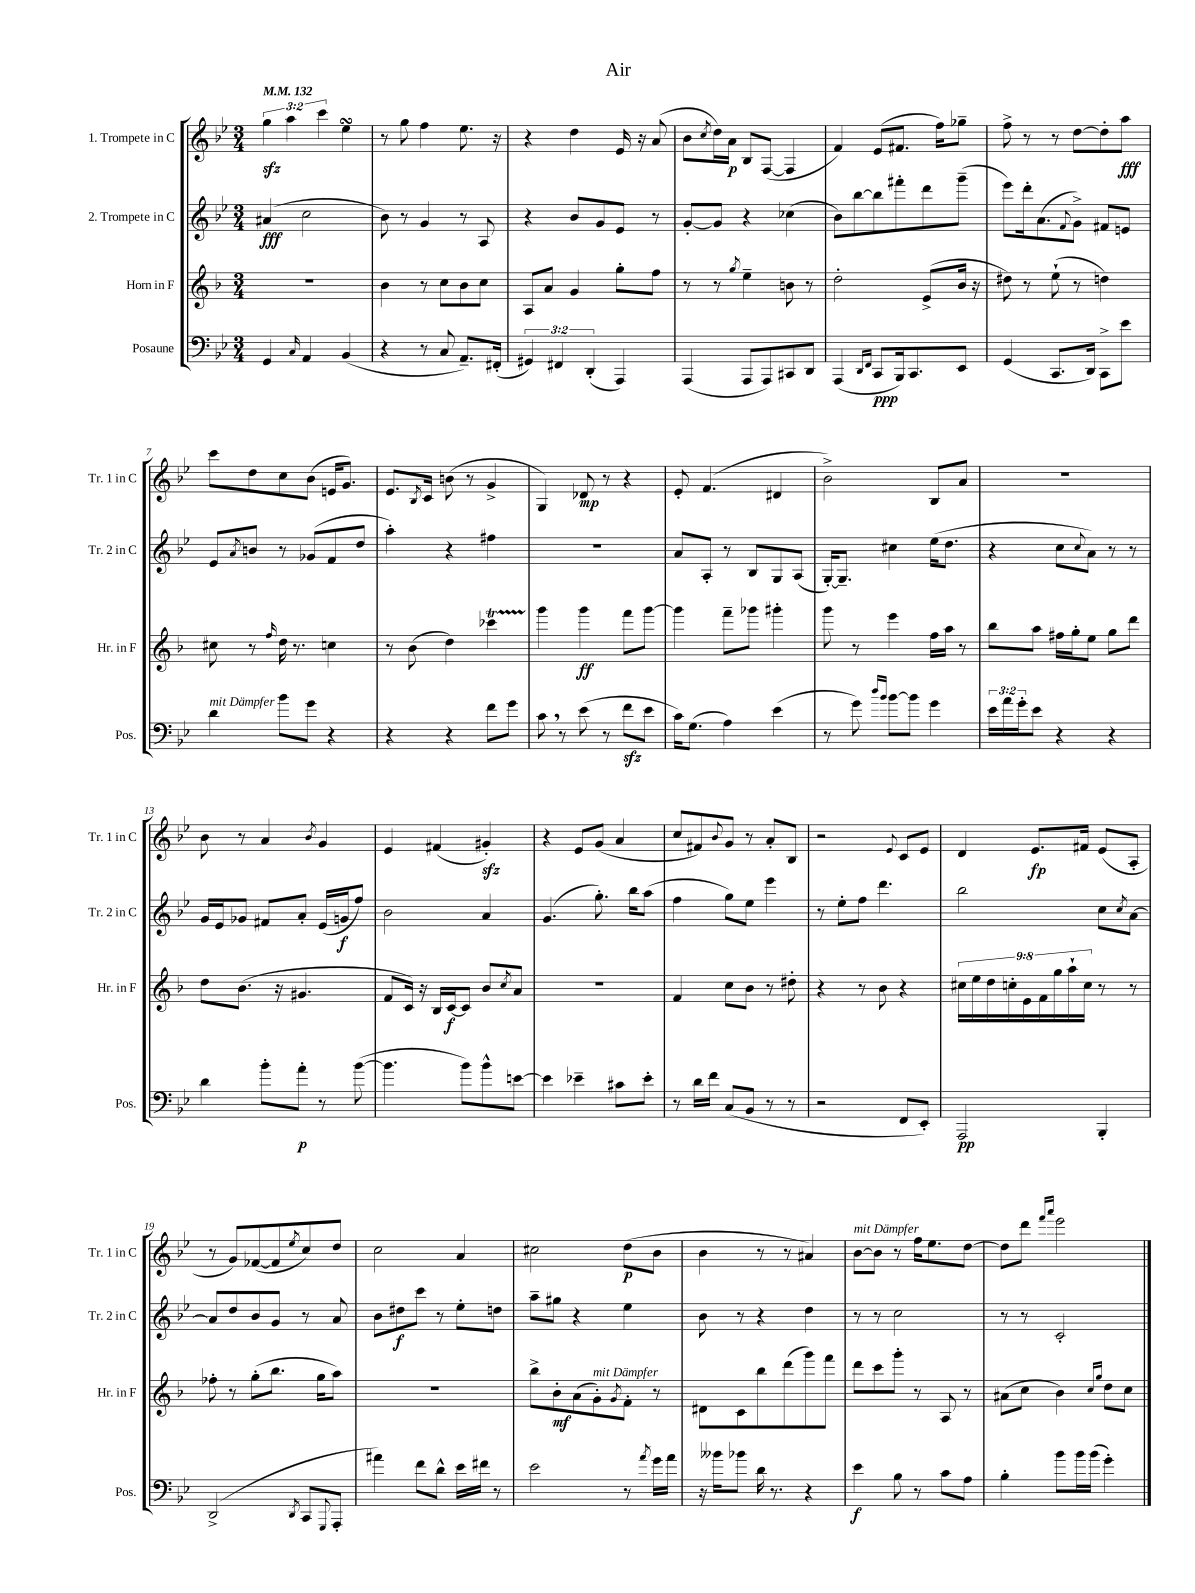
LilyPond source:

\header { title = "Air" }
<<
\new StaffGroup <<
\new Staff = "s0" \with { instrumentName = "1. Trompete in C" shortInstrumentName = "Tr. 1 in C" } {
    \clef treble \key bes \major \numericTimeSignature \time 3/4 \override Staff.TupletNumber.text = #tuplet-number::calc-fraction-text \tempo 4 = 132
    \tuplet 3/2 { g''4\sfz a''4 c'''4 } ees''4\turn |
    r8 g''8 f''4 ees''8. r16 |
    r4 d''4 ees'16 r16 a'8( |
    bes'8 \acciaccatura { c''8 } d''16) a'16\p bes8 f8~( f4 |
    f'4) ees'8( fis'8. f''16) ges''8-- |
    f''8-> r8 r8 d''8~ d''8-. a''8\fff |
    c'''8 d''8 c''8 bes'8( e'16 g'8.) |
    ees'8. \acciaccatura { bes8 } c'16 b'8( r8 g'4-> |
    g4) des'8\mp r8 r4 |
    ees'8-. f'4.( dis'4 |
    bes'2->) bes8 a'8 |
    R2. |
    bes'8 r8 a'4 \acciaccatura { bes'8 } g'4 |
    ees'4 fis'4( gis'4-.\sfz) |
    r4 ees'8 g'8( a'4 |
    c''8 fis'8) \appoggiatura { bes'8 } g'8 r8 a'8-. bes8 |
    r2 \appoggiatura { ees'8 } c'8 ees'8 |
    d'4 ees'8.\fp fis'16 ees'8( a8-. |
    r8 g'8) fes'8~( fes'8 \acciaccatura { ees''8 } c''8) d''8 |
    c''2 a'4 |
    cis''2 d''8\p( bes'8 |
    bes'4 r8 r8 ais'4) |
    bes'8~^\markup { \italic "mit Dämpfer" } bes'8 r8 f''16 ees''8. d''8~ |
    d''8 d'''8 \grace { f'''16 a'''16 } ees'''2 \bar "|." |
}
\new Staff = "s1" \with { instrumentName = "2. Trompete in C" shortInstrumentName = "Tr. 2 in C" } {
    \clef treble \key bes \major \numericTimeSignature \time 3/4
    ais'4\fff( c''2 |
    bes'8) r8 g'4 r8 a8 |
    r4 bes'8 g'8 ees'8 r8 |
    g'8~-. g'8 r4 ces''4( |
    bes'8) bes''8~ bes''8 fis'''8-. d'''8 g'''8--( |
    ees'''8) d'''16-. a'8.( \appoggiatura { f'8 } g'8->) fis'8 e'8 |
    ees'8 \acciaccatura { a'8 } b'8 r8 ges'8( f'8 d''8 |
    a''4-.) r4 fis''4 |
    R2. |
    a'8 a8-. r8 bes8 g8 a8( |
    g16~-.) g8.-- cis''4 ees''16( d''8. |
    r4 c''8 \appoggiatura { c''8 } a'8) r8 r8 |
    g'16 ees'16 ges'8 fis'8 a'8-. ees'16( g'16\f f''8) |
    bes'2 a'4 |
    g'4.( g''8.-.) bes''16 a''8( |
    f''4 g''8) ees''8 ees'''4 |
    r8 ees''8-. f''8 d'''4. |
    bes''2 c''8 \acciaccatura { c''8 } a'8~ |
    a'8 d''8 bes'8 g'8 r8 a'8 |
    bes'8 dis''8\f c'''8 r8 ees''8-. d''8 |
    a''8-- gis''8 r4 ees''4 |
    bes'8 r8 r4 d''4 |
    r8 r8 c''2 |
    r8 r8 c'2-. \bar "|." |
}
\new Staff = "s2" \with { instrumentName = "Horn in F" shortInstrumentName = "Hr. in F" } {
    \clef treble \key f \major \numericTimeSignature \time 3/4 \override Staff.TupletNumber.text = #tuplet-number::calc-fraction-text
    R2. |
    bes'4 r8 c''8 bes'8 c''8 |
    a8 a'8 g'4 g''8-. f''8 |
    r8 r8 \acciaccatura { g''8 } e''4-- b'8 r8 |
    d''2-. e'8->( bes'16 r16 |
    dis''8) r8 e''8-!( r8 d''4) |
    cis''8 r8 \grace { f''16 } d''16 r8. c''4 |
    r8 bes'8( d''4) ces'''4\startTrillSpan |
    g'''4\stopTrillSpan g'''4\ff f'''8 g'''8~ |
    g'''4 f'''8-- ges'''8 gis'''4-. |
    g'''8 r8 e'''4 f''16 a''16 r8 |
    bes''8 a''8 fis''16 g''16-. e''8 g''8 d'''8 |
    d''8 bes'8.( r16 gis'4. |
    f'8 c'16) r16 bes16 c'16~\f c'8 bes'8 \acciaccatura { c''8 } a'8 |
    R2. |
    f'4 c''8 bes'8 r8 dis''8-. |
    r4 r8 bes'8 r4 |
    \tuplet 9/8 { cis''16 e''16 d''16 c''16-. e'16 f'16 g''16 a''16-! c''16 } r8 r8 |
    fes''8-. r8 g''8-.( bes''8. g''16 a''8) |
    R2. |
    bes''8-> bes'8-.\mf a'8( g'8-.^\markup { \italic "mit Dämpfer" }) \acciaccatura { g'8 } f'8-. r8 |
    dis'8 c'8 bes''8 d'''8( g'''8) f'''8 |
    d'''8 c'''8 g'''8-. r8 a8 r8 |
    ais'8( c''8 bes'4) \grace { c''16 g''16 } d''8 c''8 \bar "|." |
}
\new Staff = "s3" \with { instrumentName = "Posaune" shortInstrumentName = "Pos." } {
    \clef bass \key bes \major \numericTimeSignature \time 3/4 \override Staff.TupletNumber.text = #tuplet-number::calc-fraction-text
    g,4 \grace { c16 } a,4 bes,4( |
    r4 r8 c8 a,8.--) fis,16-.( |
    \tuplet 3/2 { gis,4) fis,4 d,4-.( } a,,4) |
    a,,4( a,,8 a,,8) cis,8 d,8 |
    a,,4( \grace { d,16 f,16 } c,8\ppp bes,,16) c,8. ees,8 |
    g,4( c,8. d,16) c,8-> ees'8 |
    d'4^\markup { \italic "mit Dämpfer" } bes'8 g'8 r4 |
    r4 r4 f'8 g'8 |
    c'8 \breathe r8 ees'8( r8 f'8\sfz ees'8 |
    c'16) g8.( a4) ees'4( |
    r8 g'8) \grace { d''16 bes'16 } bes'8~ bes'8 g'4 |
    \tuplet 3/2 { ees'16 a'16 g'16-. } ees'8 r4 r4 |
    d'4 bes'8-. a'8-.\p r8 bes'8~( |
    bes'4. bes'8) bes'8-^ e'8~ |
    e'4 ees'4-- cis'8 ees'8-. |
    r8 d'16 f'16 c8( bes,8 r8 r8 |
    r2 f,8 ees,8-.) |
    a,,2\pp bes,,4-. |
    d,2->( \acciaccatura { d,8 } c,8 \appoggiatura { g,,8 } a,,8-. |
    ais'4) f'8 d'8-^ ees'16 fis'16 r8 |
    ees'2 r8 \acciaccatura { a'8 } g'16 a'16 |
    r16 beses'16 bes'8 d'16 r8. r4 |
    ees'4\f bes8 r8 c'8 a8 |
    bes4-. bes'8 bes'16 bes'16( g'4-.) \bar "|." |
}
>>
>>
